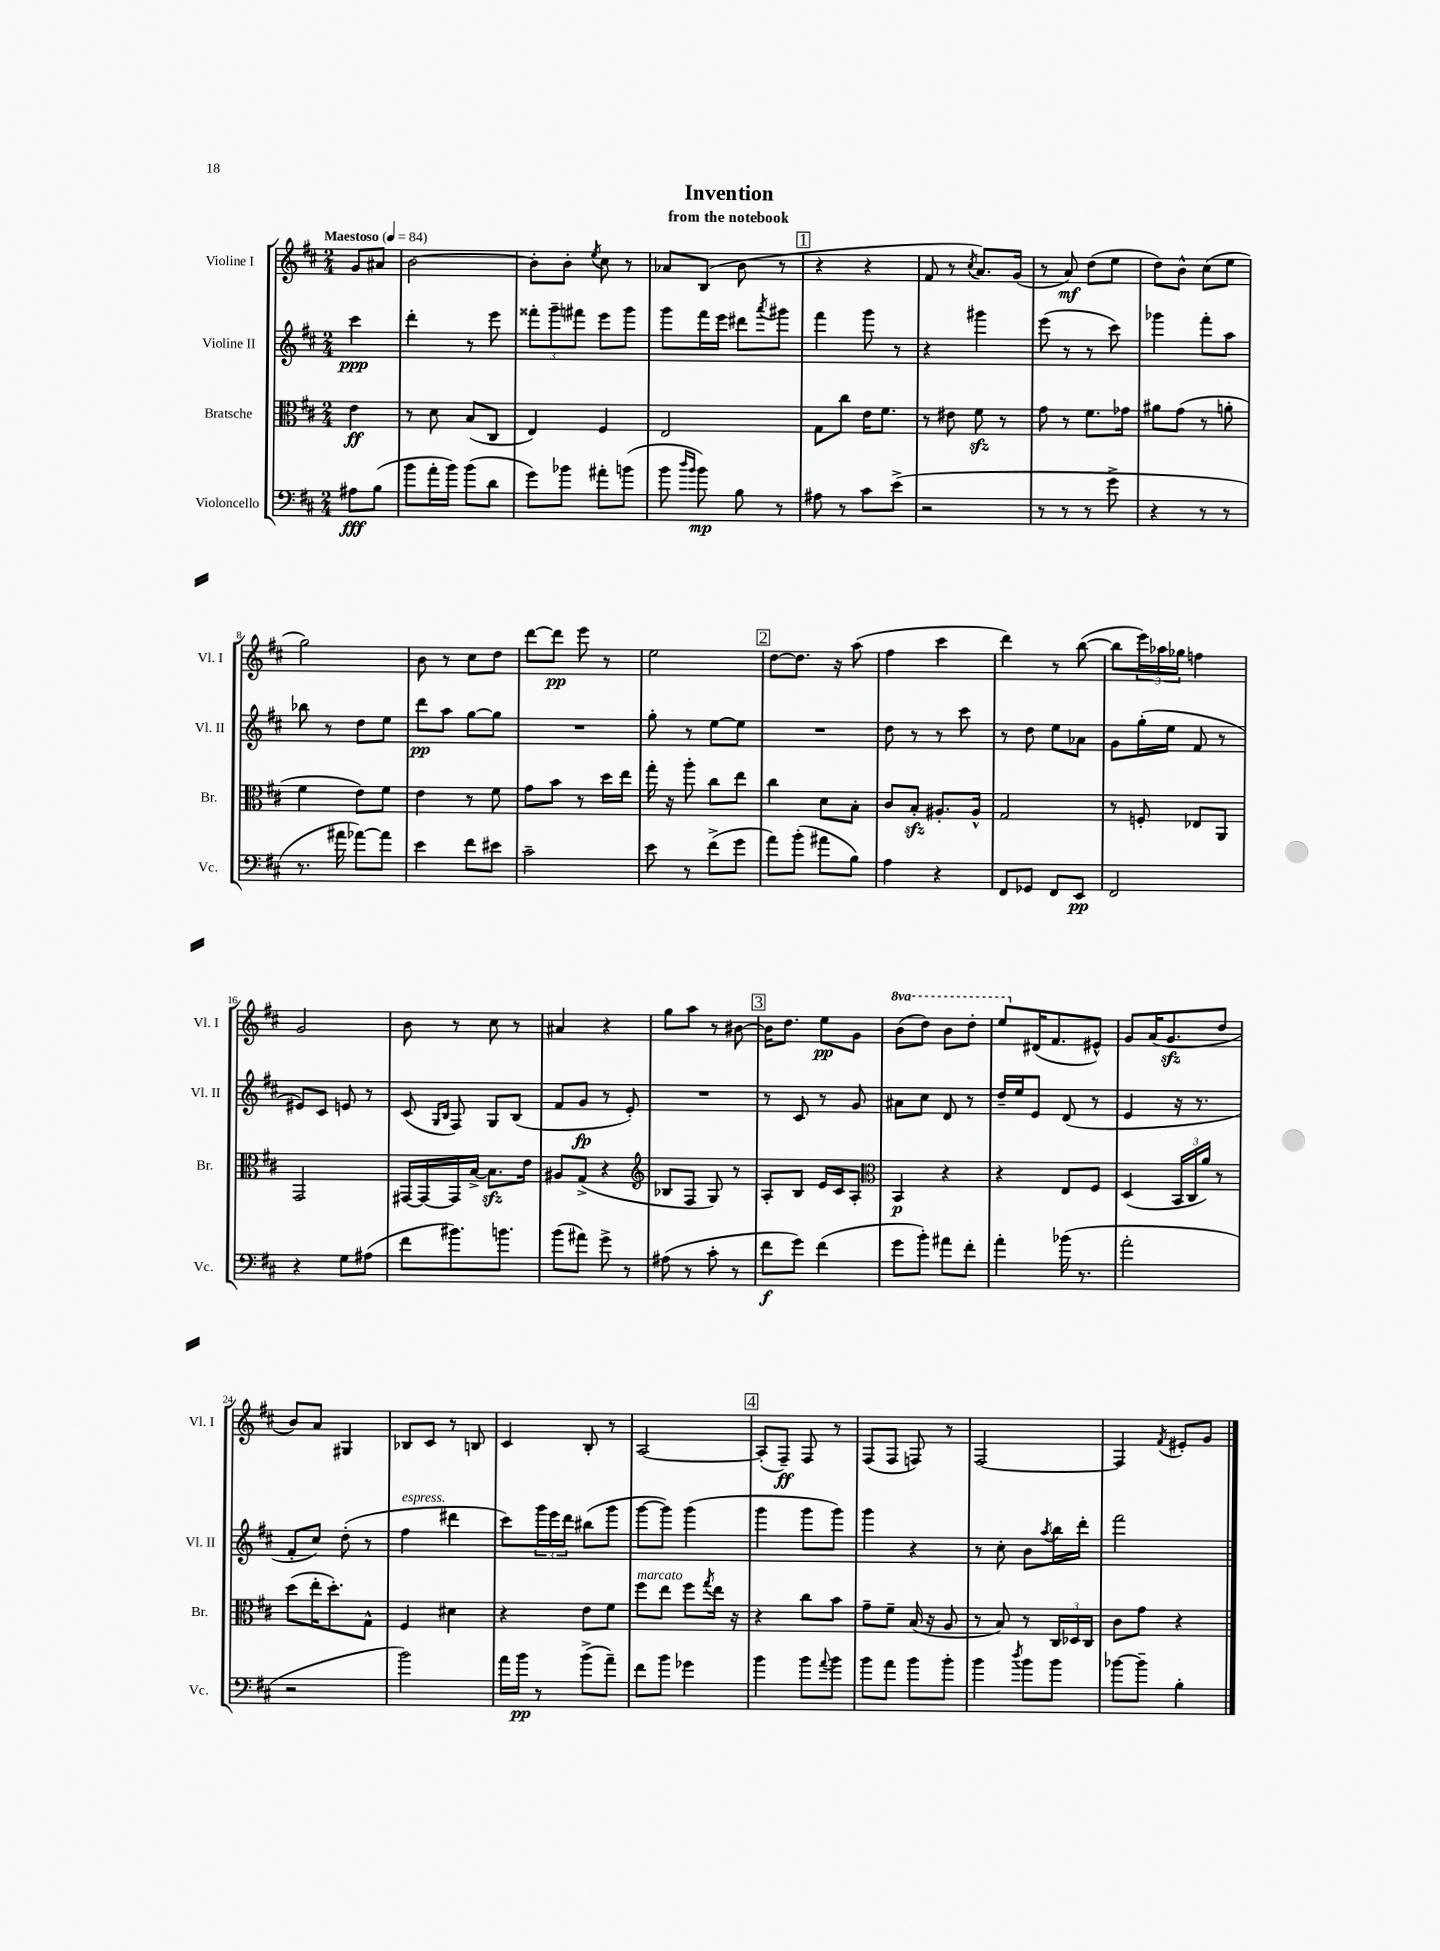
\header { title = "Invention" subtitle = "from the notebook" }
<<
\new StaffGroup <<
\new Staff = "s0" \with { instrumentName = "Violine I" shortInstrumentName = "Vl. I" } {
    \clef treble \key d \major \numericTimeSignature \time 2/4 \set Staff.ottavationMarkups = #ottavation-simple-ordinals \partial 4 \tempo "Maestoso" 4 = 84
    g'8 ais'8 |
    b'2~ |
    b'8-. b'8-. \acciaccatura { e''8 } cis''8 r8 |
    aes'8 b8( b'8 r8 |
    \mark \markup { \box "1" } r4 r4 |
    fis'8 r8 \acciaccatura { cis''8 } a'8.) g'16( |
    r8 a'8\mf) d''8( e''8 |
    d''8) b'8-^ cis''8( e''8 |
    g''2) |
    b'8 r8 cis''8 d''8 |
    d'''8~ d'''8\pp e'''8 r8 |
    e''2 |
    \mark \markup { \box "2" } d''8~ d''8. r16 a''8( |
    fis''4 cis'''4 |
    d'''4) r8 b''8~( |
    b''8 \tuplet 3/2 { e'''16) aes''16 ges''16 } f''4 |
    g'2 |
    b'8 r8 cis''8 r8 |
    ais'4 r4 |
    g''8 a''8 r8 bis'8~ |
    \mark \markup { \box "3" } bis'16 d''8. e''8\pp g'8 |
    \ottava #1 b''8( d'''8) b''8 d'''8-. |
    e'''8 \ottava #0 dis'16( fis'8. eis'8-^) |
    g'8 a'16( g'8.\sfz d''8 |
    b'8) a'8 gis4 |
    bes8 cis'8 r8 b8 |
    cis'4 b8-. r8 |
    a2~ |
    \mark \markup { \box "4" } a8-.( fis8--\ff) fis8 r8 |
    fis8( fis8 f8) r8 |
    fis2~ |
    fis4 \acciaccatura { fis'8 } eis'8-. g'8 \bar "|." |
}
\new Staff = "s1" \with { instrumentName = "Violine II" shortInstrumentName = "Vl. II" } {
    \clef treble \key d \major \numericTimeSignature \time 2/4 \partial 4
    cis'''4\ppp |
    d'''4-. r8 e'''8 |
    \tuplet 3/2 { fisis'''8-. g'''8-- fis'''8 } e'''8 g'''8 |
    g'''8 fis'''16 e'''16 dis'''8 \acciaccatura { a'''8 } gis'''8 |
    \mark \markup { \box "1" } fis'''4 g'''8 r8 |
    r4 gis'''4 |
    e'''8( r8 r8 cis'''8) |
    ges'''4 fis'''8-. a''8 |
    bes''8 r8 d''8 e''8 |
    d'''8\pp a''8 g''8~ g''8 |
    R2 |
    g''8-. r8 e''8~ e''8 |
    \mark \markup { \box "2" } R2 |
    d''8 r8 r8 cis'''8 |
    r8 d''8 e''8 aes'8 |
    g'8 g''16-.( e''16 fis'8 r8 |
    eis'8) cis'8 e'8 r8 |
    cis'8( \grace { g16 b16 } fis8) g8 b8( |
    fis'8 g'8\fp r8 e'8-.) |
    R2 |
    \mark \markup { \box "3" } r8 cis'8 r8 g'8 |
    ais'8 cis''8 d'8 r8 |
    d''16-- e''16 e'8 d'8( r8 |
    e'4 r16 r8. |
    fis'8-. cis''8) d''8-.( r8 |
    fis''4^\markup { \italic "espress." } dis'''4 |
    cis'''8) \tuplet 3/2 { g'''16 e'''16 d'''16 } bis''8( g'''8 |
    g'''8~ g'''8) g'''4( |
    \mark \markup { \box "4" } g'''4 g'''8 g'''8) |
    g'''4 r4 |
    r8 cis''8-. b'8 \acciaccatura { a''8 } b''16 d'''16-. |
    fis'''2 \bar "|." |
}
\new Staff = "s2" \with { instrumentName = "Bratsche" shortInstrumentName = "Br." } {
    \clef alto \key d \major \numericTimeSignature \time 2/4 \partial 4
    e'4\ff |
    r8 d'8 b8( cis8 |
    e4) fis4 |
    e2 |
    \mark \markup { \box "1" } g8 cis''8 e'16 fis'8. |
    r8 eis'8 fis'8\sfz r8 |
    g'8 r8 fis'8. ges'16 |
    ais'8 g'8( r8 a'8-. |
    fis'4 e'8) fis'8 |
    e'4 r8 fis'8 |
    g'8 b'8 r8 d''16 e''16 |
    g''16-. r16 a''8-. cis''8 e''8 |
    \mark \markup { \box "2" } cis''4 d'8 b8-. |
    cis'8 b8-.\sfz ais8.-. ais16-^ |
    g2 |
    r8 f8-. ees8 a,8 |
    g,2 |
    gis,16~ gis,16~ gis,16 b16~-> b8.\sfz e'16 |
    ais8 g8->( r4 |
    \clef treble bes8 fis8 g8) r8 |
    \mark \markup { \box "3" } a8-. b8 e'16 cis'16 a8-. |
    \clef alto b,4\p r4 |
    r4 e8 fis8 |
    d4( \tuplet 3/2 { b,16 cis16 a'16) } r8 |
    d''8( e''16-. d''8.-.) g8-^ |
    fis4 dis'4 |
    r4 e'8 fis'8 |
    fis''8^\markup { \italic "marcato" } e''8 fis''8 \acciaccatura { g''8 } e''16 r16 |
    \mark \markup { \box "4" } r4 cis''8 b'8 |
    g'8-- fis'8-- b16( r16 a8 |
    r8 b8) r8 \tuplet 3/2 { cis16 des16 cis16 } |
    cis'8 g'8 r4 \bar "|." |
}
\new Staff = "s3" \with { instrumentName = "Violoncello" shortInstrumentName = "Vc." } {
    \clef bass \key d \major \numericTimeSignature \time 2/4 \partial 4
    ais8\fff b8( |
    b'8 a'16-. b'16) b'8( d'8 |
    g'8) bes'8 ais'8-. b'8( |
    b'8 \grace { d''16 b'16 } b'8\mp) b8 r8 |
    \mark \markup { \box "1" } ais8 r8 cis'8 e'8->( |
    r2 |
    r8 r8 r8 g'8-> |
    r4 r8 r8 |
    r8. ais'16 aes'8~) aes'8 |
    e'4 fis'8 eis'8 |
    cis'2-- |
    e'8 r8 fis'8->( g'8 |
    \mark \markup { \box "2" } a'8) b'8-.( ais'8 b8) |
    a4 r4 |
    fis,8 ges,8 fis,8 e,8\pp |
    fis,2 |
    r4 g8 ais8( |
    fis'8 bis'8.) b'8. |
    b'8( ais'8) g'8-> r8 |
    ais8( r8 cis'8-. r8 |
    \mark \markup { \box "3" } fis'8\f g'8) fis'4( |
    g'8 b'8-.) ais'8 fis'8-. |
    a'4-. bes'16( r8. |
    a'2-. |
    r2 |
    b'2) |
    a'16 b'16\pp r8 b'8->( a'8--) |
    fis'8 b'8 ges'4 |
    \mark \markup { \box "4" } b'4 b'8 \appoggiatura { a'8 } b'8 |
    b'8 a'8 b'8 b'8-. |
    b'4 \acciaccatura { d''8 } b'8 b'8 |
    bes'8~ bes'8-- b4-. \bar "|." |
}
>>
>>
